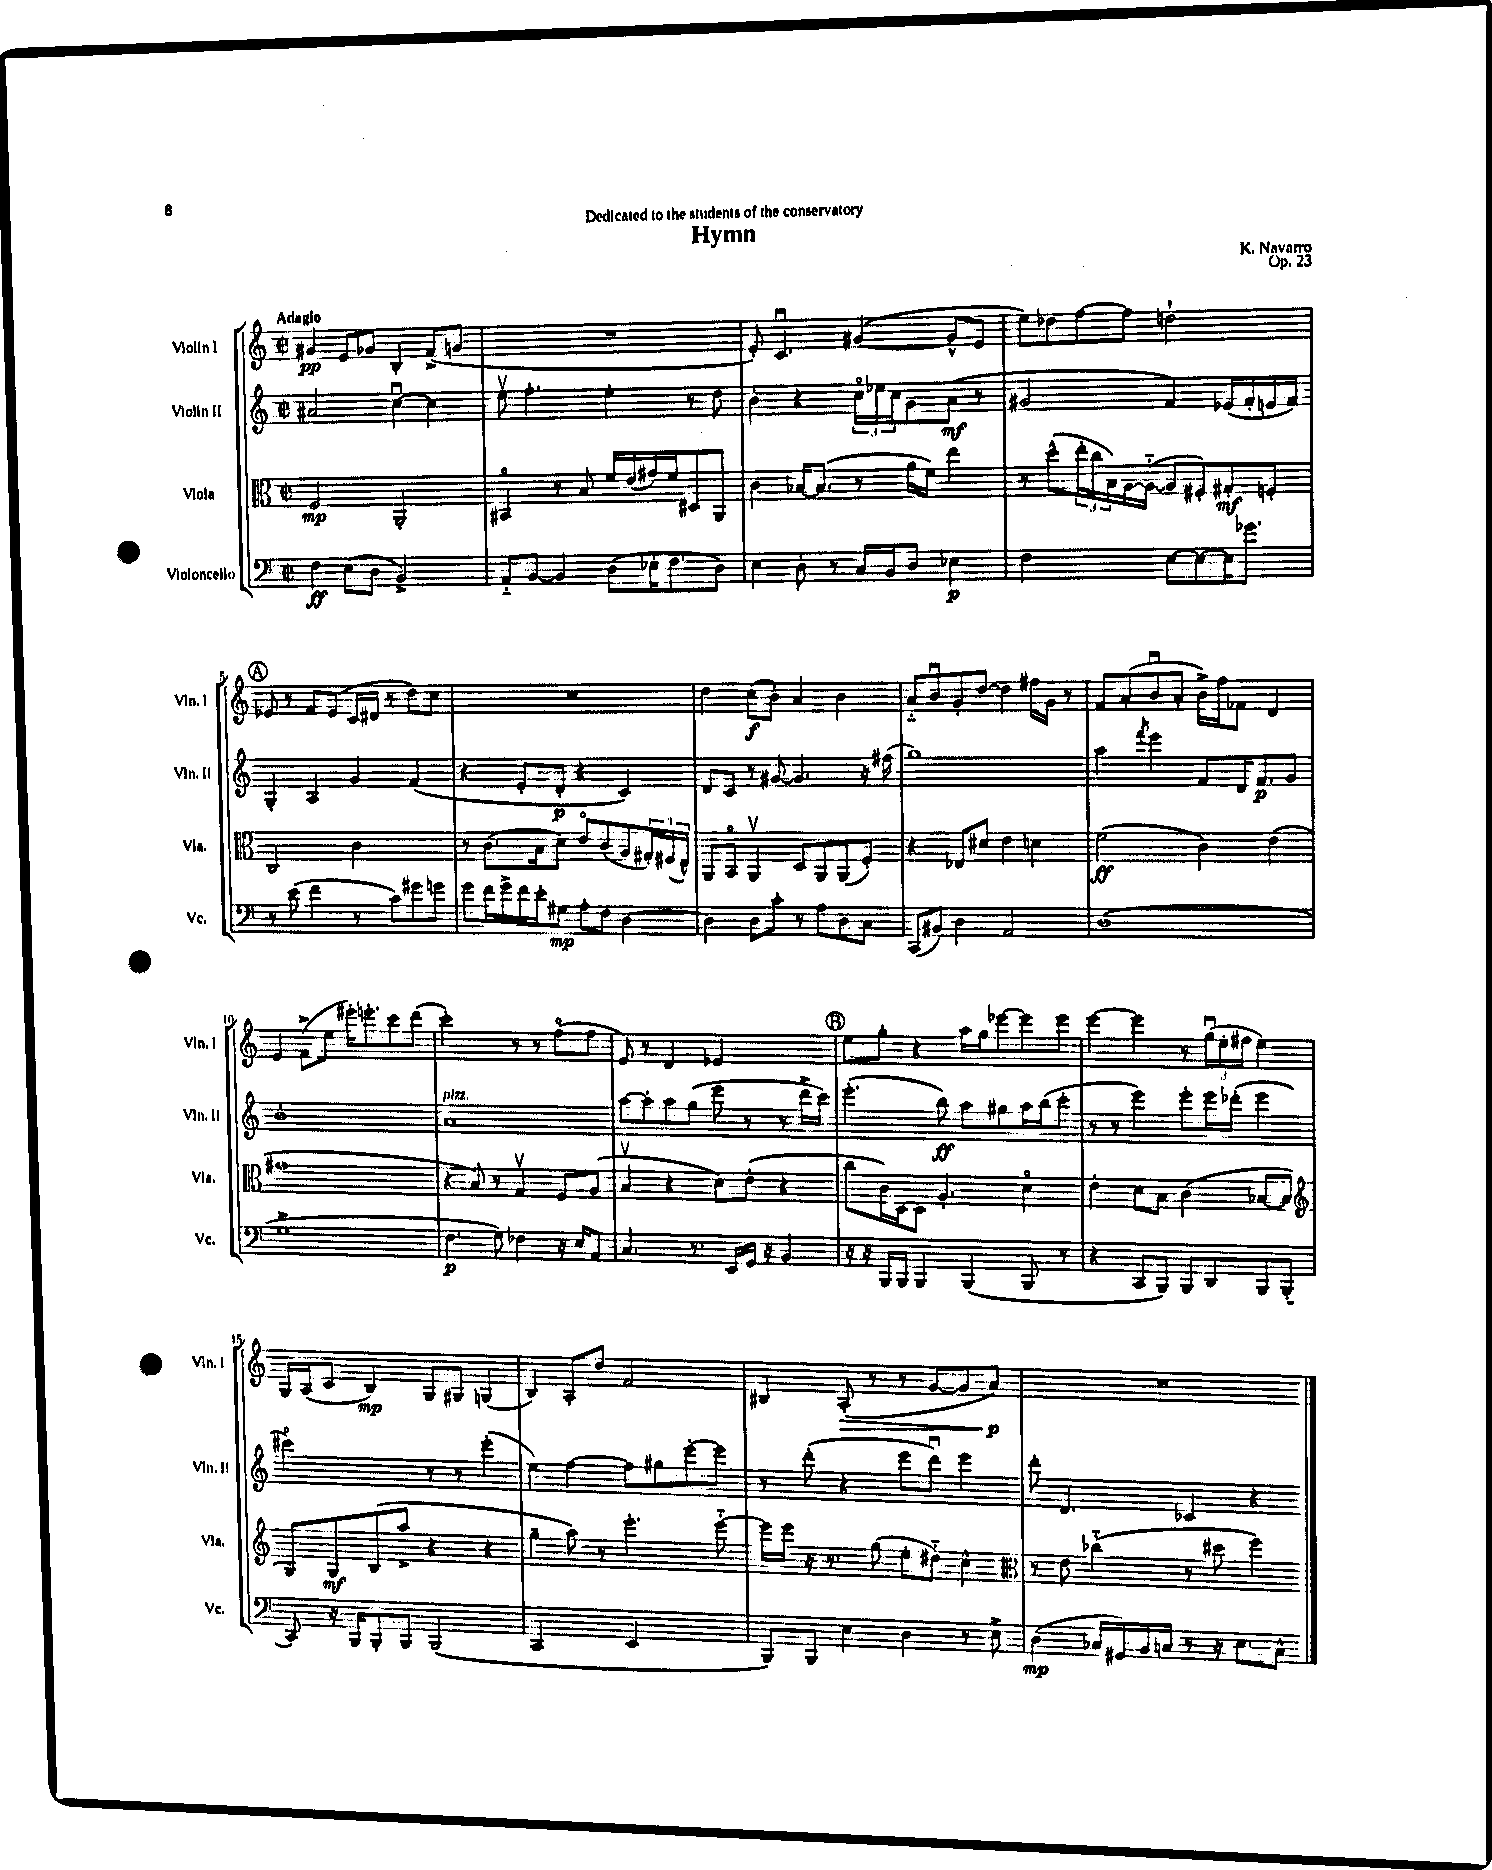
\header { title = "Hymn" composer = "K. Navarro" dedication = "Dedicated to the students of the conservatory" opus = "Op. 23" }
<<
\new StaffGroup <<
\new Staff = "s0" \with { instrumentName = "Violin I" shortInstrumentName = "Vln. I" } {
    \clef treble \key c \major \defaultTimeSignature \time 2/2 \tempo "Adagio"
    gis'4\pp e'8 ges'8 b4-. f'8->( g'8 |
    R1 |
    e'8-.) c'4.\downbow gis'4~( gis'8-^ e'8 |
    e''8) des''8 f''8~ f''8 d''2-! |
    \mark \markup { \circle "A" } ees'8 r8 f'8 ees'8( c'16 dis'16 r8 d''8) c''8 |
    R1 |
    d''4 c''8\f( b'8-.) a'4 b'4 |
    a'8-_ b'8\downbow g'8-. d''8~ d''4 fis''16 g'16 r8 |
    f'8 a'8-.( b'8\downbow a'8-. b'16->) f''16 fes'8 d'4 |
    e'4 f'8->( e''8 eis'''16-.) e'''8.-. c'''8 d'''8( |
    c'''2-.) r8 r8 f''8\flageolet( f''8 |
    e'8) r8 d'4 ees'2 |
    \mark \markup { \circle "B" } e''8 g''8-. r4 a''16 g''16 ees'''8~ ees'''8 ees'''8 |
    e'''4~ e'''4 r8 \tuplet 3/2 { g''16\downbow( e''16-. fis''16 } e''4) |
    g16 a16( c'8 b4\mp) g8 gis8 g4( |
    b4) a8-. d''8 f'2 |
    bis4 a8-.\>( r8 r8 g'8~ g'8 a'8\p\!) |
    R1 \bar "|." |
}
\new Staff = "s1" \with { instrumentName = "Violin II" shortInstrumentName = "Vln. II" } {
    \clef treble \key c \major \defaultTimeSignature \time 2/2
    ais'2 c''4~\downbow c''4 |
    e''8\upbow f''4.-. e''4-. r8 d''8 |
    b'4-. r4 \tuplet 3/2 { c''16\flageolet ees''16 c''16 } g'8 a'8\mf( r8 |
    gis'2 f'4) ees'16( f'16-. e'16 f'16) |
    \mark \markup { \circle "A" } g4-. a4 g'4 f'4( |
    r4 e'8-. d'8-.\p r4 c'4) |
    d'8 c'8 r8 gis'8~ gis'4. r16 fis''16( |
    g''1) |
    a''4 \acciaccatura { f'''8 } e'''4 f'8 d'16 f'8.\p g'8 |
    b'1-. |
    a'1^\markup { \italic "pizz." } |
    a''8~ a''8-. a''8 g''8( e'''8 r8 r8 d'''16-> c'''16) |
    \mark \markup { \circle "B" } e'''4.-.( b''8\ff) a''8 gis''8 a''16 b''16( c'''8-. |
    r8 r8 e'''4) e'''8-. e'''16 des'''16-.( e'''4 |
    cis'''2\flageolet) r8 r8 e'''4-.( |
    e''4) f''4~ f''8 gis''8 e'''8~-. e'''8 |
    r8 d'''8-.( r4 e'''8 d'''8\downbow) e'''4 |
    d'''8-. d'4. ces'4 r4 \bar "|." |
}
\new Staff = "s2" \with { instrumentName = "Viola" shortInstrumentName = "Vla." } {
    \clef alto \key c \major \defaultTimeSignature \time 2/2
    f2\mp a,2-. |
    bis,4\flageolet r8 b8 f'16 e'16( gis'16) f'16 dis8 a,8 |
    c'4 bes16~ bes8.( r8 a'16 f'16) e''4 |
    r8 d''8-^( \tuplet 3/2 { e''16-. c''16 b16) } a16~ a16~-_( a8 fis8-.) gis8-.\mf f8-. |
    \mark \markup { \circle "A" } c2 c'2 |
    r8 c'8.( b16 d'8) e'8\flageolet c'8( a8 \tuplet 3/2 { gis16-.) fis16( e16-^) } |
    a,8 b,8\flageolet a,4\upbow d8 a,8 a,8( f8-.) |
    r4 ees8 dis'8 e'4 d'4 |
    f'2\ff( c'4) e'4( |
    gis'1 |
    r4 b8) r8 g4\upbow f8 a8( |
    b4\upbow r4 d'8) e'8-.( r4 |
    \mark \markup { \circle "B" } c''8 c'16) d16~ d8 a4.-. d'4\flageolet |
    e'4-. d'8 b8 c'4( bes8~ bes8 |
    \clef treble g8) g8\mf b8( a''8-> r4 r4 |
    g''4-- a''8) r8 e'''4.-. e'''8~-_ |
    e'''16 e'''16 r16 r8. g''8( e''8-. dis''8-_) c''4-^ |
    \clef alto r8 e'8 ces''4-_( r8 dis''8 f''4) \bar "|." |
}
\new Staff = "s3" \with { instrumentName = "Violoncello" shortInstrumentName = "Vc." } {
    \clef bass \key c \major \defaultTimeSignature \time 2/2
    f4\ff e8( d8 b,2->) |
    a,8-_ b,8~ b,4 d8( ees16-. f8. d8) |
    e4 d8-. r8 c16 b,16 d8 ees4\p |
    f2 e8~ e8~ e16 ges'8. |
    \mark \markup { \circle "A" } r8 e'8( f'4 r8 c'8) gis'8 g'8 |
    g'8 f'16 g'16-> f'16 e'16-. gis8\mp a8-. f8 d4~ |
    d4 d8 c'8-. r8 a8 d8 c8 |
    c,8( bis,8) d4 a,2 |
    d1( |
    g1-> |
    f4.\p g8) fes4 r16 e16 a,8 |
    c4. r8. e,16 g,16 r16 b,4 |
    \mark \markup { \circle "B" } r16 r16 b,,16 b,,16 b,,4 b,,4( b,,8 r8 |
    r4 c,8 b,,8) b,,8 d,8 b,,8 b,,8-.( |
    c,8) r16 b,,16 b,,8-. b,,8 b,,2( |
    c,2 e,2 |
    b,,8) b,,8 e4 d4 r8 e8-> |
    d4\mp( ces16 gis,16) b,16 c16 r8 r16 e8. c8-^ \bar "|." |
}
>>
>>
